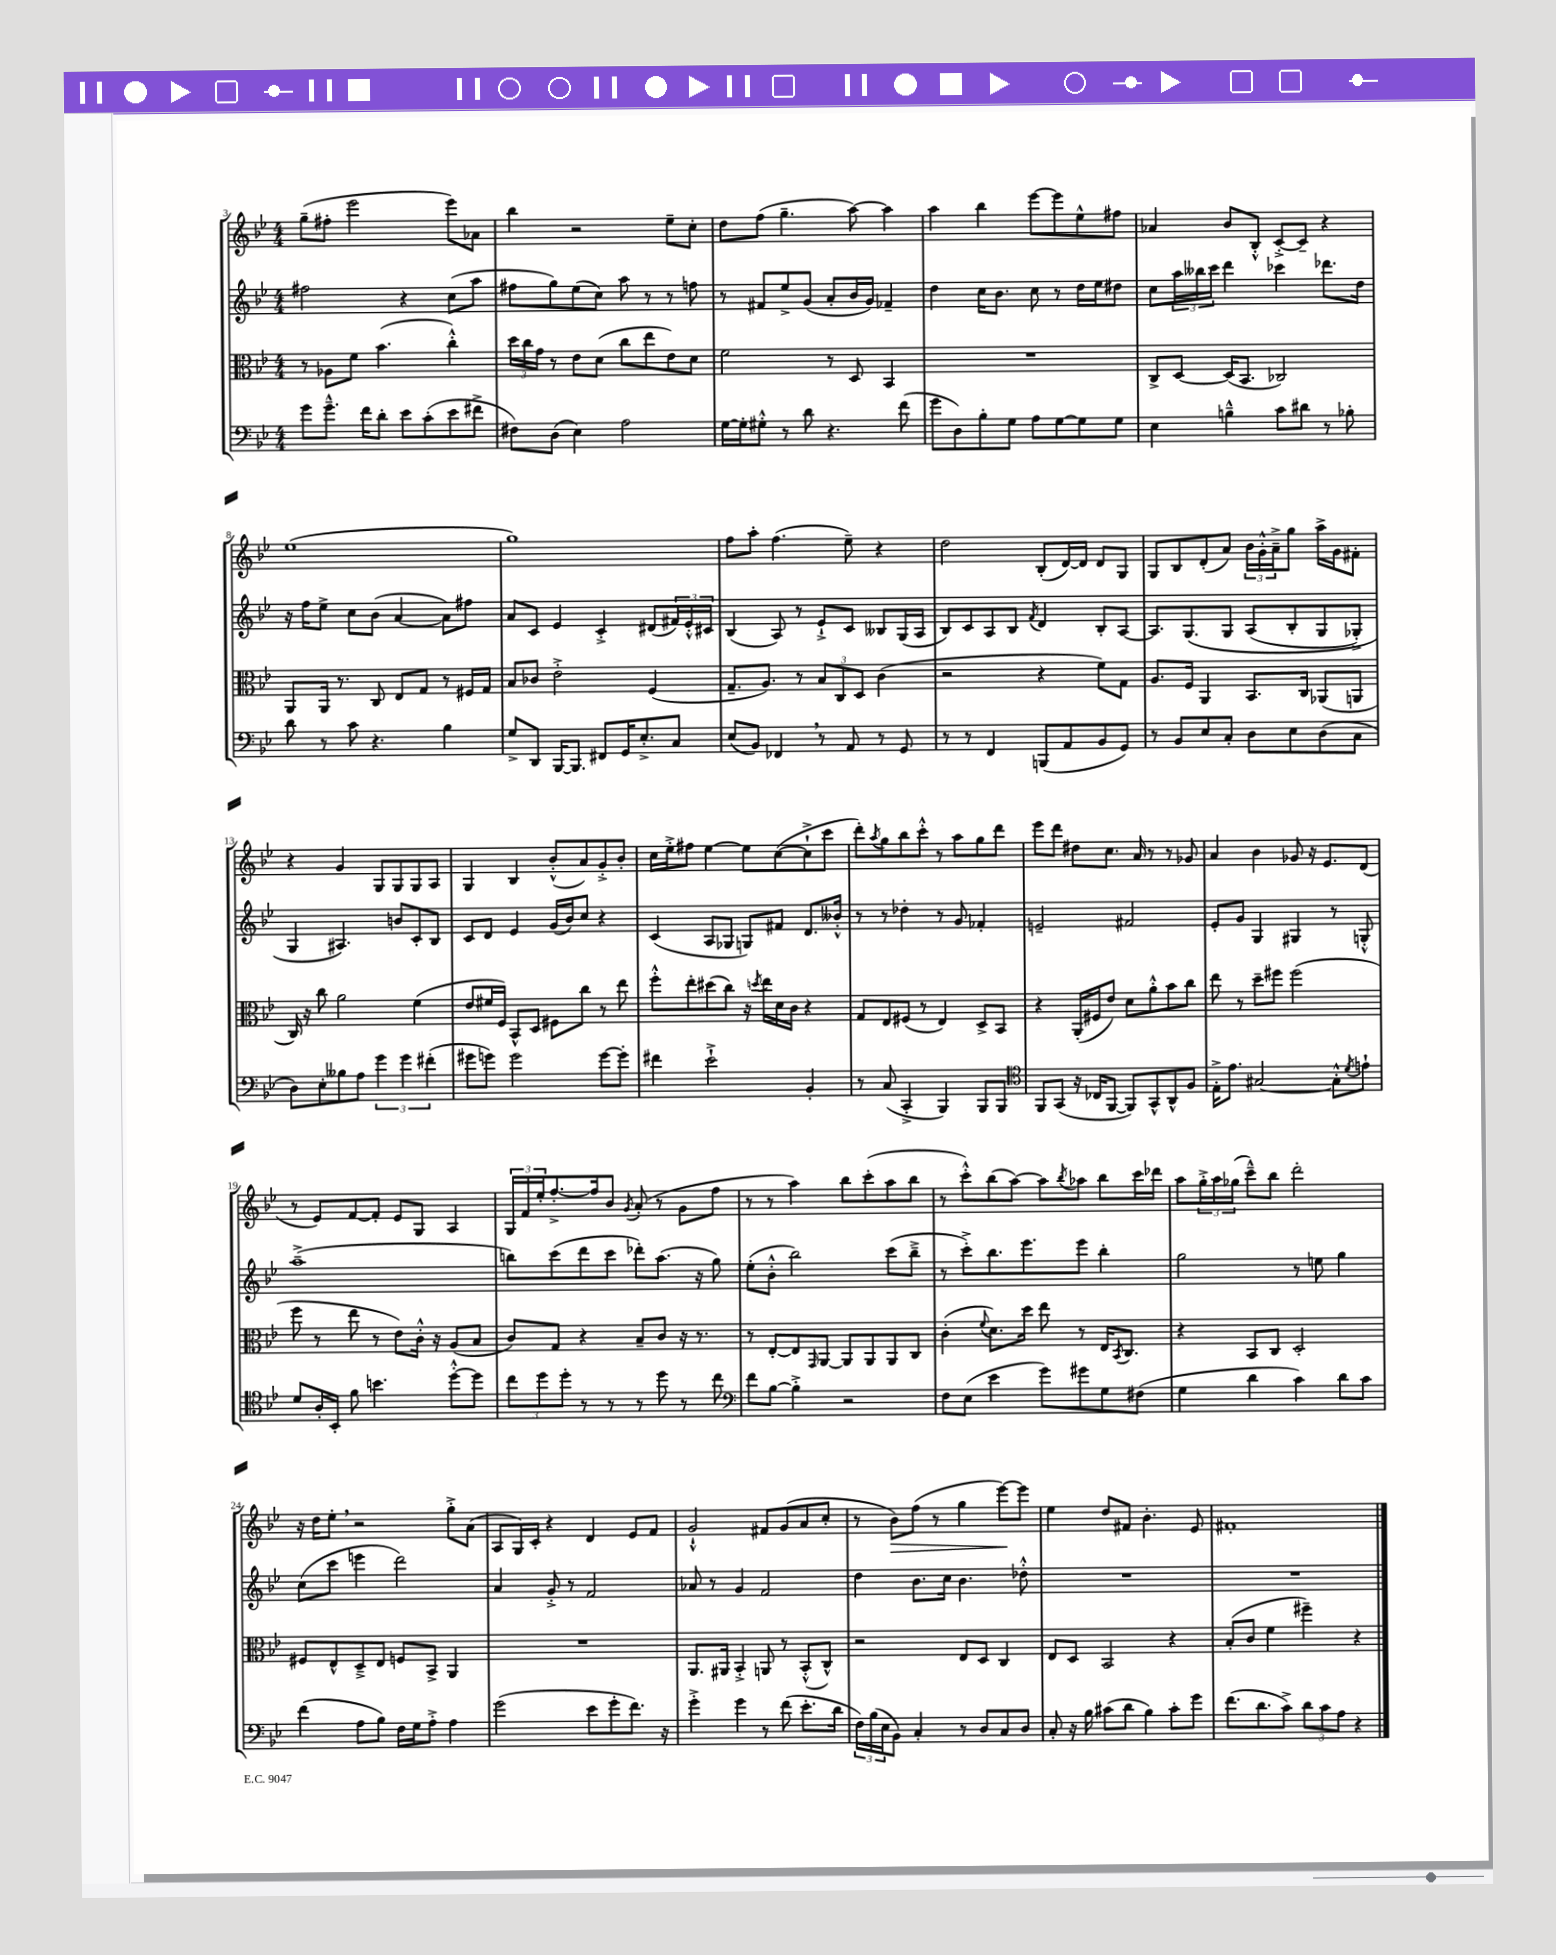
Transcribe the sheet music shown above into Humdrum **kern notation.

**kern	**kern	**kern	**kern
*staff4	*staff3	*staff2	*staff1
*clefF4	*clefC3	*clefG2	*clefG2
*k[b-e-]	*k[b-e-]	*k[b-e-]	*k[b-e-]
*M4/4	*M4/4	*M4/4	*M4/4
8g	8r	2ff#	(8gg~
8.g~^^	8A-	.	8ff#'
.	8f	.	2eee-
16f	.	.	.
8d'	(4.b-	.	.
8e-	.	4r	.
(8c'	.	.	.
8e-	4cc'^^)	(8cc	8eee-)
8f#^	.	8aa	8a-
=	=	=	=
8F#)	24dd	8ff#	4bb-
.	24cc	.	.
.	24g	.	.
(8D	8r	8gg)	.
4E-)	8e-	(8ee-	2r
.	(8d	8cc)	.
2A	8cc	8aa	.
.	8ee-	8r	.
.	8e-)	8r	8ee-~
.	8d	8ff	8cc'
=	=	=	=
[16G	2f	8r	8dd
16G']	.	.	.
8G#'^^	.	8f#	(8ff
8r	.	8ee-^	4.gg~
8d	.	(8g	.
4.r	8r	8a'	.
.	8D	16b-	[8aa)
.	.	16g)	.
.	4BB-	4f-~	4aa]
(8f	.	.	.
=	=	=	=
8g	1r	4dd	4aa
8D)	.	.	.
8B-'	.	16cc	4bb-
.	.	8.b-	.
8G	.	.	.
8A	.	8cc	[8eee-
[8G	.	8r	8eee-]
8G]	.	16dd	8ee-^^
.	.	16ee-	.
8G	.	8dd#	8ff#
=	=	=	=
4E-	8C^	8cc	4a-
.	[8D	24aa	.
.	.	24bb--	.
.	.	24ccc	.
4B~^^	(16D]	4ddd	8b-
.	8.BB-	.	.
.	.	.	8B-'^^
8c	2C-)	4ccc-	[8c'^
8d#	.	.	8c~]
8r	.	8.ddd-	4r
8B-'	.	.	.
.	.	16dd	.
=	=	=	=
8d	8AA	16r	(1ee-
.	.	16ff	.
8r	16AA	8ee-^	.
.	8.r	.	.
8c	.	8cc	.
4.r	8C	(8b-	.
.	8E-	[4a	.
.	8G	.	.
4B-	8r	8a])	.
.	16F#	8ff#	.
.	16G	.	.
=	=	=	=
8G^	8B-	8a	1gg)
8DD	8c-	8c	.
[16BBB-	2e-'^	4e-	.
8.BBB-]	.	.	.
8FF#	.	4c'^	.
16GG	.	.	.
8.E-'^	.	.	.
.	(4F	(8d#	.
8C	.	24f#)	.
.	.	24e-'^^	.
.	.	24c#	.
=	=	=	=
(8E-	8.G~	(4B-	8ff
8BB-)	.	.	8aa'
.	8.A)	.	.
4FF-	.	8A)	(4.ff
.	8r	8r	.
8r	12B-	8e-`^	.
.	12C	.	.
8AA	.	8c	8ee-~)
.	12D	.	.
8r	(4c	8B--	4r
8GG	.	(16G	.
.	.	16A	.
=	=	=	=
8r	2r	8B-)	2dd
8r	.	8c	.
4FF	.	8A	.
.	.	8B-	.
.	.	8qf	.
(8BBB	4r	4d	(8B-'
8AA	.	.	[16d)
.	.	.	16d]
8BB-	8f)	8B-'	8d
8GG)	8G	[8A	8G
=	=	=	=
8r	8.A	8.A]	8G
8BB-	.	.	8B-
.	16F	&(8.G	.
8E-	4AA	.	(8d'
8C'	.	8G	8a)
8D	8.BB-	(8A	24b-
.	.	.	24g'^^
.	.	.	24a~^
8E-	.	8B-'	8gg
.	16C	.	.
(8D	(8AA-	8G	16aa^
.	.	.	16g
8C	8AA	8G-'^)	8f#'
=	=	=	=
8D)	16C)	4G	4r
.	16r	.	.
8E-'	8cc	.	.
8B--	2a	4.A#&)	4g
8A	.	.	.
6g	.	.	8G
.	.	8b	8G
6g	.	.	.
.	(4f	8c'	8G
(6f#'	.	.	.
.	.	8B-	8A
=	=	=	=
8g#	8e-	8c	4G
8g)	16f#	8d	.
.	16F)	.	.
2g	8BB-^^	4e-	4B-
.	8D	.	.
.	8F#	(16g	(8b-'^^
.	.	16b-)	.
.	8cc	8cc	8a)
[8g	8r	4r	8g'^
8g']	8ee-	.	8b-'
=	=	=	=
4f#	8ff'^^	(4c	16cc
.	.	.	16ee-'^
.	8ee-'	.	8ff#
2e-`^	(8dd#	8A	[4ee-
.	8cc)	8G-	.
.	16r	8G)	8ee-]
.	8qdd	.	.
.	16ee-	.	.
.	16d	8f#	([8cc
.	16c	.	.
4BB-'	4r	8.d	8cc`^]
.	.	.	8ccc
.	.	16b--'^^	.
=	=	=	=
8r	8G	8r	8ddd')
.	.	.	8qaa
(8C	8E-	8r	8gg
4CC'^	(8F#	4dd-'	8bb-
.	8r	.	8ccc'^^
4BBB-)	4E-)	8r	8r
.	.	8g	8aa
8BBB-	8D^	4f-'	8gg
8BBB-	8BB-	.	8ddd
=	=	=	=
*clefC4	*	*	*
8FF	4r	2e~	8eee-
(8GG	.	.	8ddd
16r	(16AA'	.	8dd#
16C-	16F#	.	.
[8FF	8e-)	.	8.cc
8FF])	8d	2f#	.
.	.	.	16a
8GG^^	8a'^^	.	8r
8AA^^	8b-	.	8r
8F	8cc	.	8g-
=	=	=	=
16E-'^	8ee-	8e-'	4a
8.e-	.	.	.
.	8r	8g	.
[2G#	8dd~	4G	4b-
.	8ff#	.	.
.	(2ff#	4G#	8g-
.	.	.	16r
.	.	.	8.e-
8G#'^^]	.	8r	.
8qd	.	.	.
8e`	.	8G'^^	(8d
=	=	=	=
8d	8ff	(1aa~^	8r
16A'	8r	.	8e-)
16BB-'	.	.	.
8f	8ee-	.	[8f
4.b	8r	.	8f']
.	8e-)	.	8e-
.	16c'^^	.	8G
.	16r	.	.
[8dd'^^	(8A	.	4A
8dd]	8B-	.	.
=	=	=	=
12cc	8c)	8bb)	24G
.	.	.	24f
12dd	.	.	24ee-'
.	8G	(8ccc	[8.ff'^
12dd'	.	.	.
8r	4r	8ddd	.
.	.	.	16ff]
8r	.	8ccc	8b-
.	.	.	8qg
8r	8B-~	8ddd-')	(8a'
8dd	8c	(8.aa	8r
8r	16r	.	8g
.	8.r	16r	.
8cc	.	8gg)	8ff
=	=	=	=
*clefF4	*	*	*
8f	8r	(8ee-'	8r
[8B-	[8E-'	8b-'^^	8r
4B-'^]	8E-]	2bb-)	4aa)
.	16qqGG	.	.
.	[8AA	.	.
2r	8AA]	.	8bb-
.	8AA	.	(8ccc'
.	8AA	(8ccc	8aa
.	8C	8bb-~^	8bb-
=	=	=	=
8F	(4c'	8r	8r
(8E-	.	8ccc'^)	8ccc'^^)
.	8qqf	.	.
4e-	8.d)	8.bb-	(8bb-
.	.	.	[8aa)
.	16dd	8.eee-	.
8g)	8ee-	.	8aa]
.	.	.	8qbb-
8g#	8r	8eee-	8aa-
8G	16E-	4bb-'	8bb-
.	8qBB-	.	.
.	8.C	.	.
(8F#	.	.	16ccc
.	.	.	16ddd-
=	=	=	=
4G	4r	2gg	8aa
.	.	.	24gg'^
.	.	.	24aa
.	.	.	(24gg-
4d	8BB-	.	8ccc~^^)
.	8C	.	8bb-
4c)	2D'	8r	2ddd'
.	.	8ee	.
8d	.	4gg	.
8c	.	.	.
=	=	=	=
(4f	8F#	(8cc	16r
.	.	.	16dd
.	8E-^^	8ccc	8ee-'
8A	8D~^	4eee	2r
8B-)	8E-	.	.
16F	8F	2ddd)	.
16G	.	.	.
8A'^	8BB-^	.	.
4A	4AA	.	8gg'^
.	.	.	(8a
=	=	=	=
(2g	1r	4a	8A
.	.	.	16G)
.	.	.	16c'
.	.	8g'^	4r
.	.	8r	.
8e-	.	2f	4d
8g'	.	.	.
8.f)	.	.	8e-
.	.	.	8f
16r	.	.	.
=	=	=	=
4g'^	8.AA	8a-	2g`^^
.	.	8r	.
.	16AA#	.	.
4g	4BB-'^	4g	.
8r	8AA	2f	8f#
(8f	8r	.	(8g
8.e-'	(8BB-'^^	.	8a
.	8C^^)	.	8cc'
16d	.	.	.
=	=	=	=
24F)	2r	4dd	8r
(24B-	.	.	.
24E-	.	.	.
8BB-)	.	.	8b-)
4C'	.	8.b-	(8ff
.	.	.	8r
.	.	16cc	.
8r	8E-	4.b-	4gg
8D	8D	.	.
8C	4C	.	[8eee-)
8D	.	8dd-'^^	8eee-]
=	=	=	=
8C'	8E-	1r	4ee-
16r	8D	.	.
16B-	.	.	.
(8c#	2BB-	.	8dd
8d	.	.	8f#
4B-)	.	.	4.b-'
8c#'	4r	.	.
8g	.	.	8e-
=	=	=	=
(8.f	(8B-'	1r	1f#'
.	8c	.	.
8.d	.	.	.
.	4f	.	.
8c^)	.	.	.
12d	4ff#~)	.	.
12c	.	.	.
12A	.	.	.
4r	4r	.	.
==	==	==	==
*-	*-	*-	*-
